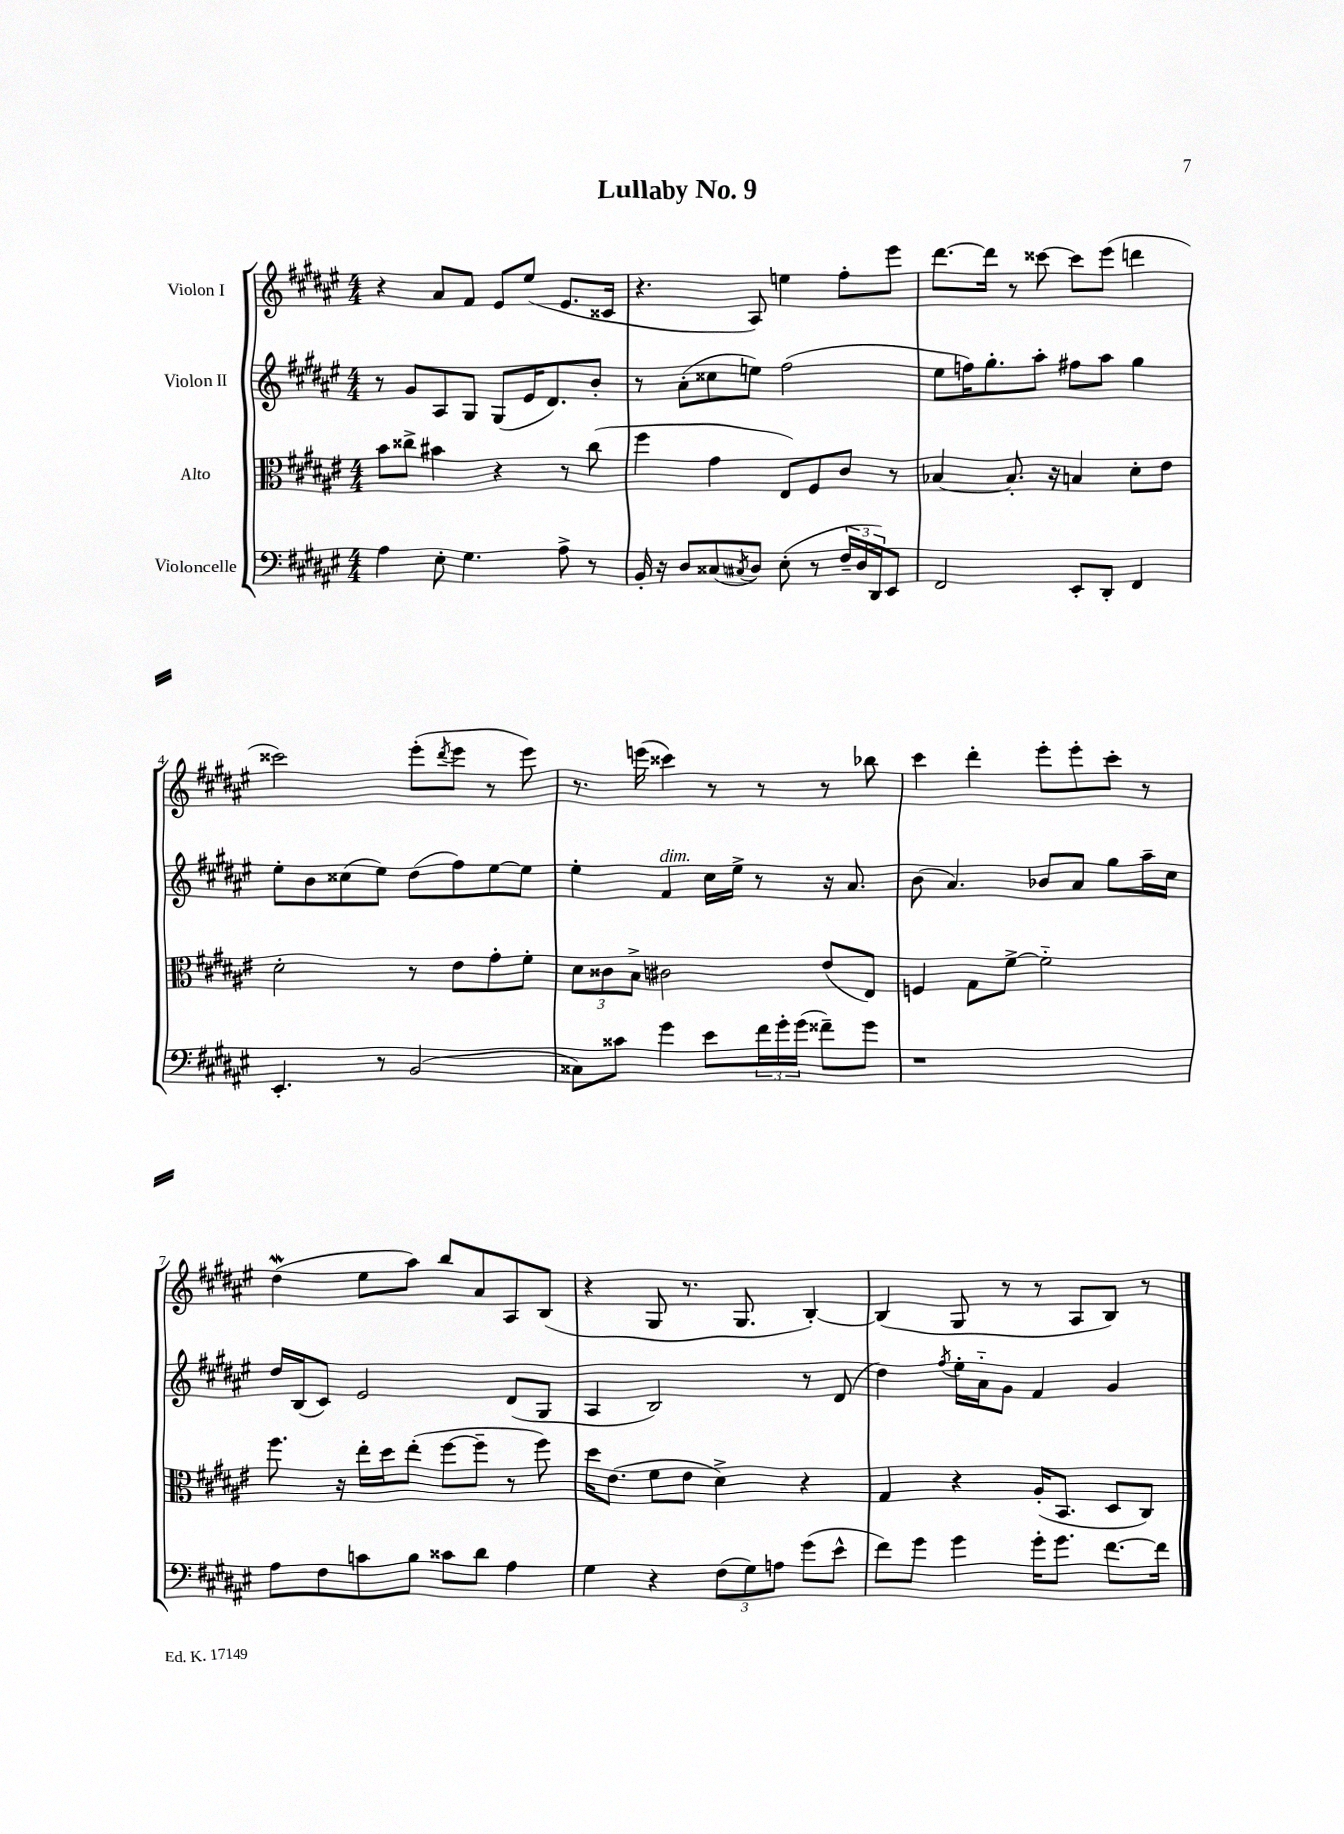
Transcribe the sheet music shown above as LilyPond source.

\header { title = "Lullaby No. 9" }
<<
\new StaffGroup <<
\new Staff = "s0" \with { instrumentName = "Violon I" } {
    \clef treble \key fis \major \numericTimeSignature \time 4/4
    r4 ais'8 fis'8 eis'8 eis''8( eis'8. cisis'16 |
    r4. ais8) e''4 fis''8-. eis'''8 |
    dis'''8.~ dis'''16 r8 cisis'''8~ cisis'''8 eis'''8( d'''4 |
    cisis'''2) eis'''8-.( \acciaccatura { dis'''8 } eis'''8 r8 eis'''8) |
    r8. e'''16( cisis'''4) r8 r8 r8 bes''8 |
    cis'''4 dis'''4-. eis'''8-. eis'''8-. cis'''8-. r8 |
    dis''4\mordent( eis''8 ais''8) b''8 ais'8 ais8 b8( |
    r4 gis8 r8. gis8. b4~-.) |
    b4( gis8 r8 r8 ais8 b8) r8 \bar "|." |
}
\new Staff = "s1" \with { instrumentName = "Violon II" } {
    \clef treble \key fis \major \numericTimeSignature \time 4/4
    r8 gis'8 ais8 gis8 gis8( eis'16 dis'8.) b'8-. |
    r8 ais'8-.( cisis''8 e''8) fis''2( |
    eis''8 f''16) gis''8.-. ais''8-. fis''8 ais''8 gis''4 |
    eis''8-. b'8 cisis''8( eis''8) dis''8( fis''8) eis''8~ eis''8 |
    eis''4-. fis'4^\markup { \italic "dim." } cis''16 eis''16-> r8 r16 ais'8. |
    b'8( ais'4.) bes'8 ais'8 gis''8 ais''16-- cis''16 |
    dis''16 b16( cis'8) eis'2 dis'8( gis8 |
    ais4 b2) r8 dis'8( |
    dis''4) \acciaccatura { fis''8 } eis''16-. ais'16-_ gis'8 fis'4 gis'4 \bar "|." |
}
\new Staff = "s2" \with { instrumentName = "Alto" } {
    \clef alto \key fis \major \numericTimeSignature \time 4/4
    b'8 cisis''8-> bis'4 r4 r8 cisis''8( |
    fis''4 gis'4 eis8) fis8 cis'8 r8 |
    bes4~ bes8.-. r16 b4 dis'8-. eis'8 |
    dis'2-. r8 eis'8 gis'8-. fis'8-. |
    \tuplet 3/2 { dis'8 cisis'8 b8-> } cis'2 eis'8( eis8) |
    f4 gis8 fis'8~-> fis'2-_ |
    fis''8. r16 eis''16-. dis''16 eis''8-.( fis''8~ fis''8-- r8 fis''8) |
    dis''16 eis'8.( fis'8 eis'8 dis'4->) r4 |
    gis4 r4 ais16-.( b,8. dis8 cis8) \bar "|." |
}
\new Staff = "s3" \with { instrumentName = "Violoncelle" } {
    \clef bass \key fis \major \numericTimeSignature \time 4/4
    ais4 eis8-. gis4. ais8-> r8 |
    b,16-. r16 dis8 cisis8( \acciaccatura { cis8 } dis8) eis8-.( r8 \tuplet 3/2 { fis16-- dis16 dis,16) } eis,8 |
    fis,2 eis,8-. dis,8-. fis,4 |
    eis,4.-. r8 b,2( |
    cisis8) cisis'8 gis'4 eis'8 \tuplet 3/2 { fis'16 gis'16-. gis'16( } fisis'8--) gis'8 |
    r1 |
    ais8 fis8 c'8 b8 cisis'8 dis'8 ais4 |
    gis4 r4 \tuplet 3/2 { fis8( gis8) a8 } gis'8( eis'8-^ |
    fis'8) gis'8 gis'4 gis'16-. gis'8. fis'8.~ fis'16 \bar "|." |
}
>>
>>
